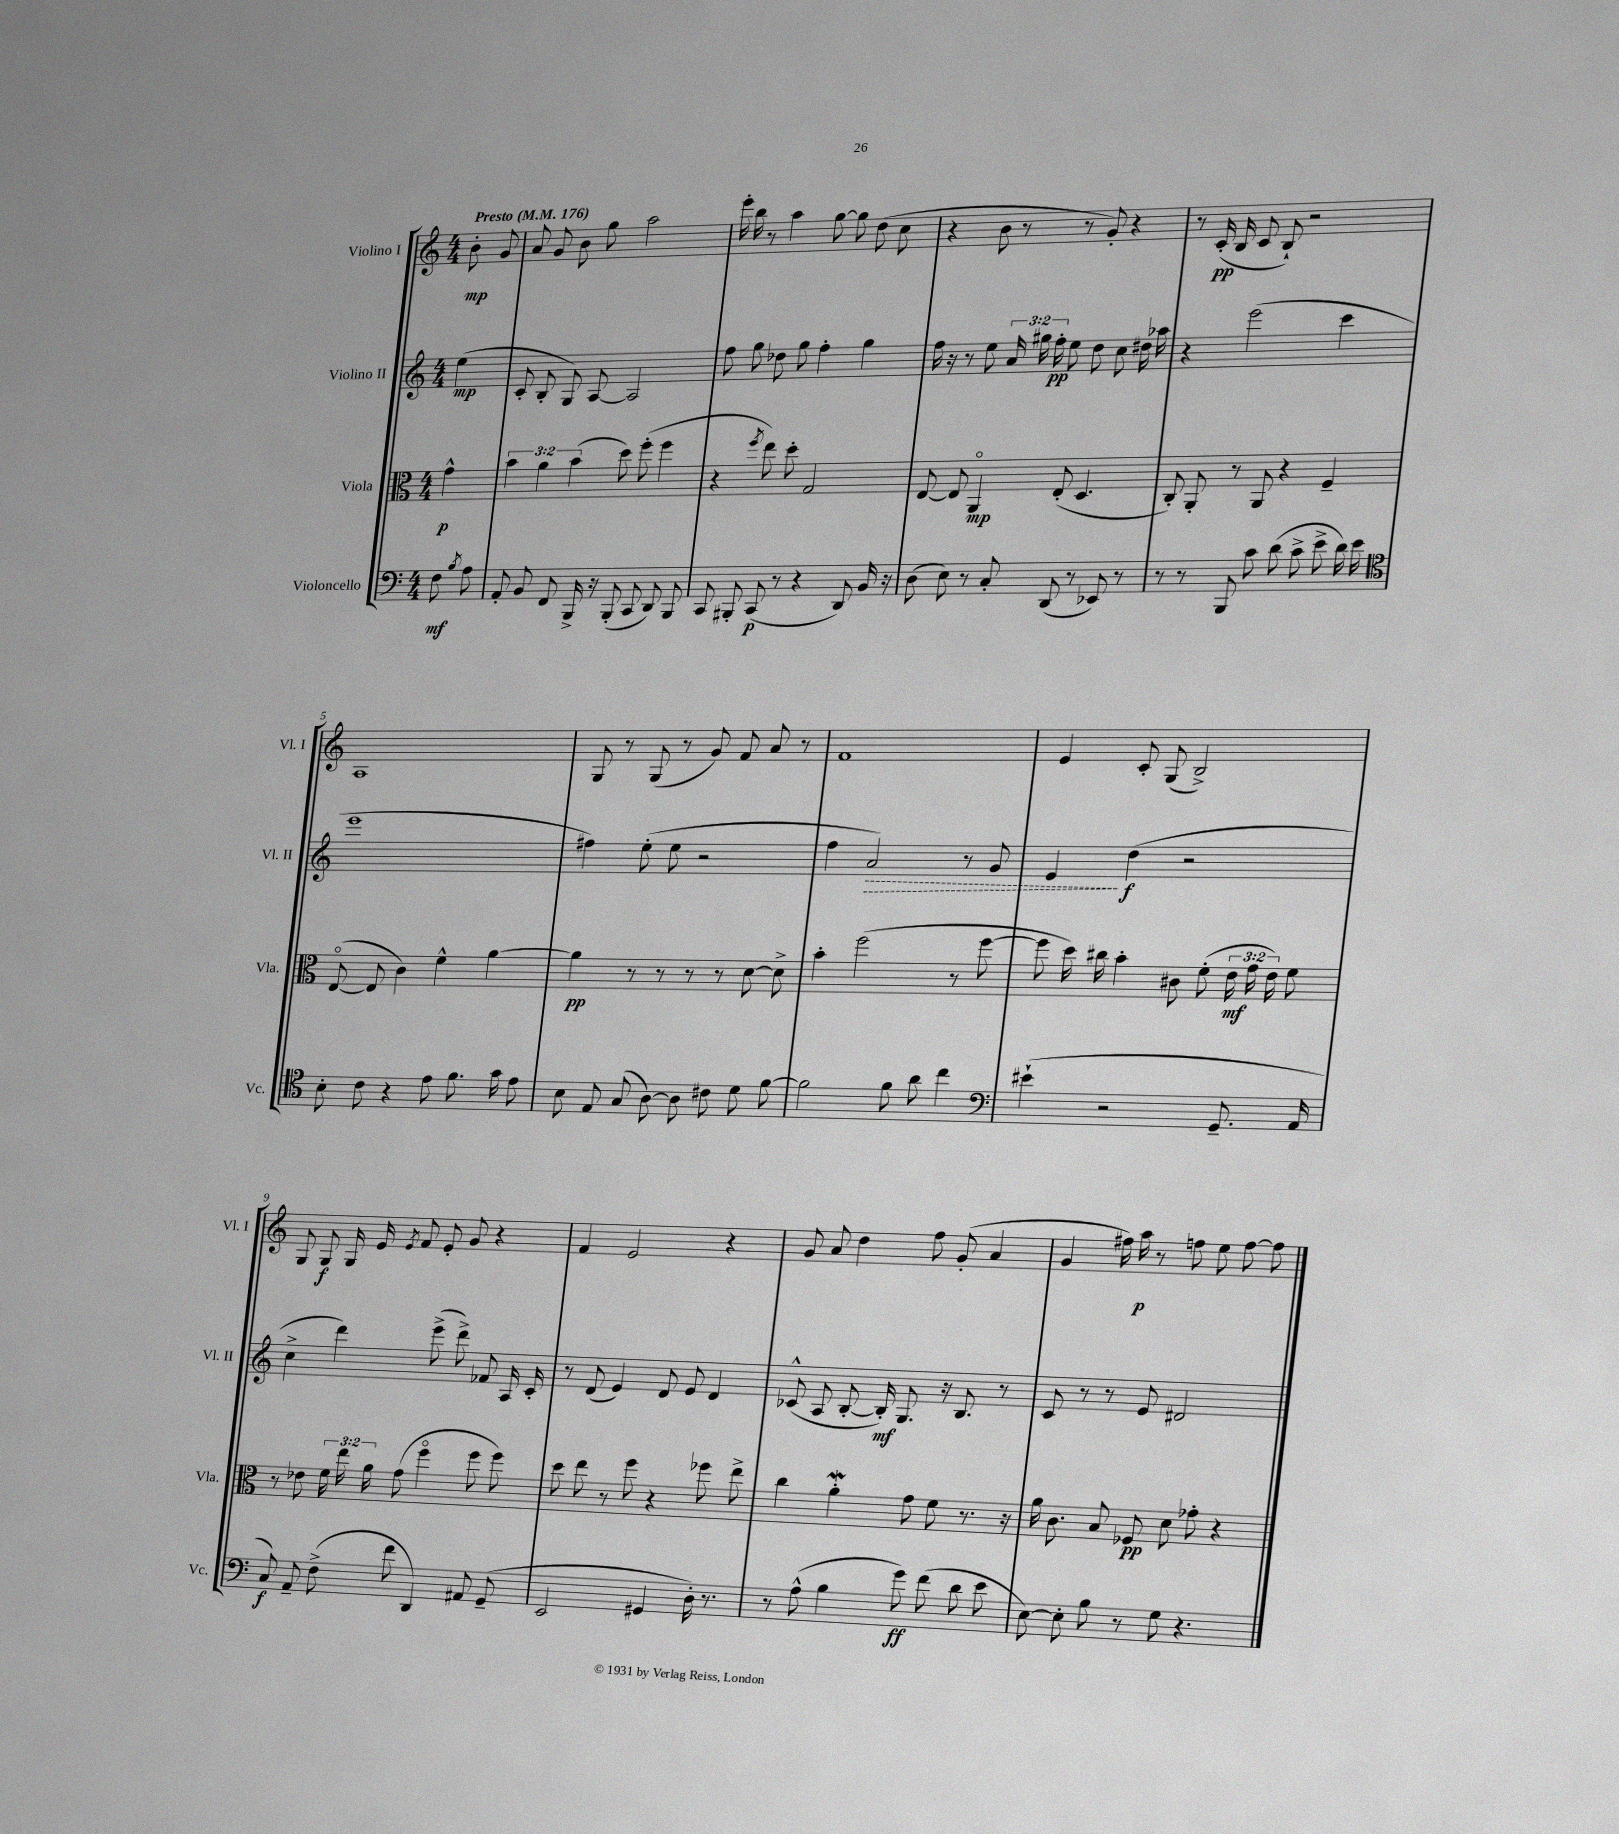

**kern	**kern	**kern	**kern
*staff4	*staff3	*staff2	*staff1
*clefF4	*clefC3	*clefG2	*clefG2
*k[]	*k[]	*k[]	*k[]
*M4/4	*M4/4	*M4/4	*M4/4
*MM176	*MM176	*MM176	*MM176
8F	4g^^	(4ee	8b'
8qB	.	.	.
8A	.	.	8g
=	=	=	=
8AA'	6b	8c'	8a
8BB	.	8B'	8g
.	6a	.	.
8FF	.	8G)	8b
.	(6b	.	.
16BBB^	.	[8A	8gg
16r	.	.	.
(8BBB'	8dd)	2A]	2aa
8CC	(8ff'	.	.
8DD)	4ff	.	.
8BBB	.	.	.
=	=	=	=
8CC	4r	8ff	16eee'
.	.	.	16bb
8BBB#'	.	8gg	8r
.	8qff	.	.
(8CC	8ee)	8dd-	4aa
8r	8dd'	8gg	.
4r	2G	4ff'	[8gg
.	.	.	8gg]
8DD)	.	4gg	(8dd
16BB	.	.	8cc
16r	.	.	.
=	=	=	=
(8D	[8E	16ff	4r
.	.	16r	.
8E)	8E]	8r	.
8r	4AAo	8ee	8b
8C'	.	24a	8r
.	.	24gg#	.
.	.	24ff'	.
(8DD	(8E'	8ee	8r
8r	4.D	8dd	8g')
8EE-)	.	8cc	4r
8r	.	16dd#	.
.	.	16aa-	.
=	=	=	=
8r	8C')	4r	8r
8r	8AA'	.	(16c'
.	.	.	16B
8BBB	8r	(2eee	8c
8c	8AA	.	8B`)
(8d	4r	.	2r
8c^	.	.	.
8e^	4F~	4ccc	.
16d)	.	.	.
16e	.	.	.
=	=	=	=
*clefC4	*	*	*
8B'	([8Eo	1eee	1A
8c	8E]	.	.
4r	4c)	.	.
8e	4f^^	.	.
8.f	.	.	.
.	[4a	.	.
16g	.	.	.
8e	.	.	.
=	=	=	=
8B	4a]	4ff#)	8G
8E	.	.	8r
(8G	8r	(8ee'	(8G
[8A)	8r	8ee	8r
8A]	8r	2r	8g)
8c#	8r	.	8f
8d	[8d	.	8a
[8f	8d^]	.	8r
=	=	=	=
2f]	4b'	4ff	1f
.	(2ff	2a)	.
8f	.	.	.
8a	.	.	.
4cc	8r	8r	.
.	[8ff	8g	.
=	=	=	=
*clefF4	*	*	*
(4e#`	8ff]	4e	4e
.	16dd)	.	.
.	16cc#	.	.
2r	4b'	(4dd	8c'
.	.	.	(8G
.	8c#	2r	2B^)
.	(8f'	.	.
8.GG~	24e	.	.
.	24g	.	.
.	24e)	.	.
.	8f	.	.
16AA	.	.	.
=	=	=	=
8C)	8r	4cc^	8G
8AA~	8e-	.	8G
(8F^	24f	4ddd)	16G
.	24ee	.	.
.	.	.	16e
.	24a	.	.
.	.	.	8qe
8f	(8g	.	8f
4DD)	4ffo	(8eee^	8e'
.	.	8ddd^)	8g
8AA#	8ff	8f-	4r
(8GG~	8ff)	16A	.
.	.	16c'	.
=	=	=	=
2EE	8dd	8r	4f
.	8ee	(8d	.
.	8r	4e)	2e
.	8ff	.	.
4GG#	4r	8d	.
.	.	8e	.
16D')	8ff-	4d	4r
8.r	.	.	.
.	8ee^	.	.
=	=	=	=
8r	4cc	(8c-^^	8g
(8A^^	.	8A	8a
4B	4a'	[8B'	4dd
.	.	16B'])	.
.	.	8.G	.
8g)	8g	.	8ff
(8f	8f	16r	(8g'
.	.	8.B	.
8d	8.r	.	4a
8e	.	8r	.
.	16r	.	.
=	=	=	=
[8E)	16a	8c	4g
.	8.c	.	.
8E']	.	8r	.
8B	8B	8r	16ff#)
.	.	.	16aa
8r	8F-	8e	8r
8G	8d	2d#	8ff
4.r	8g-'	.	8ee
.	4r	.	[8ff
.	.	.	8ff]
==	==	==	==
*-	*-	*-	*-
